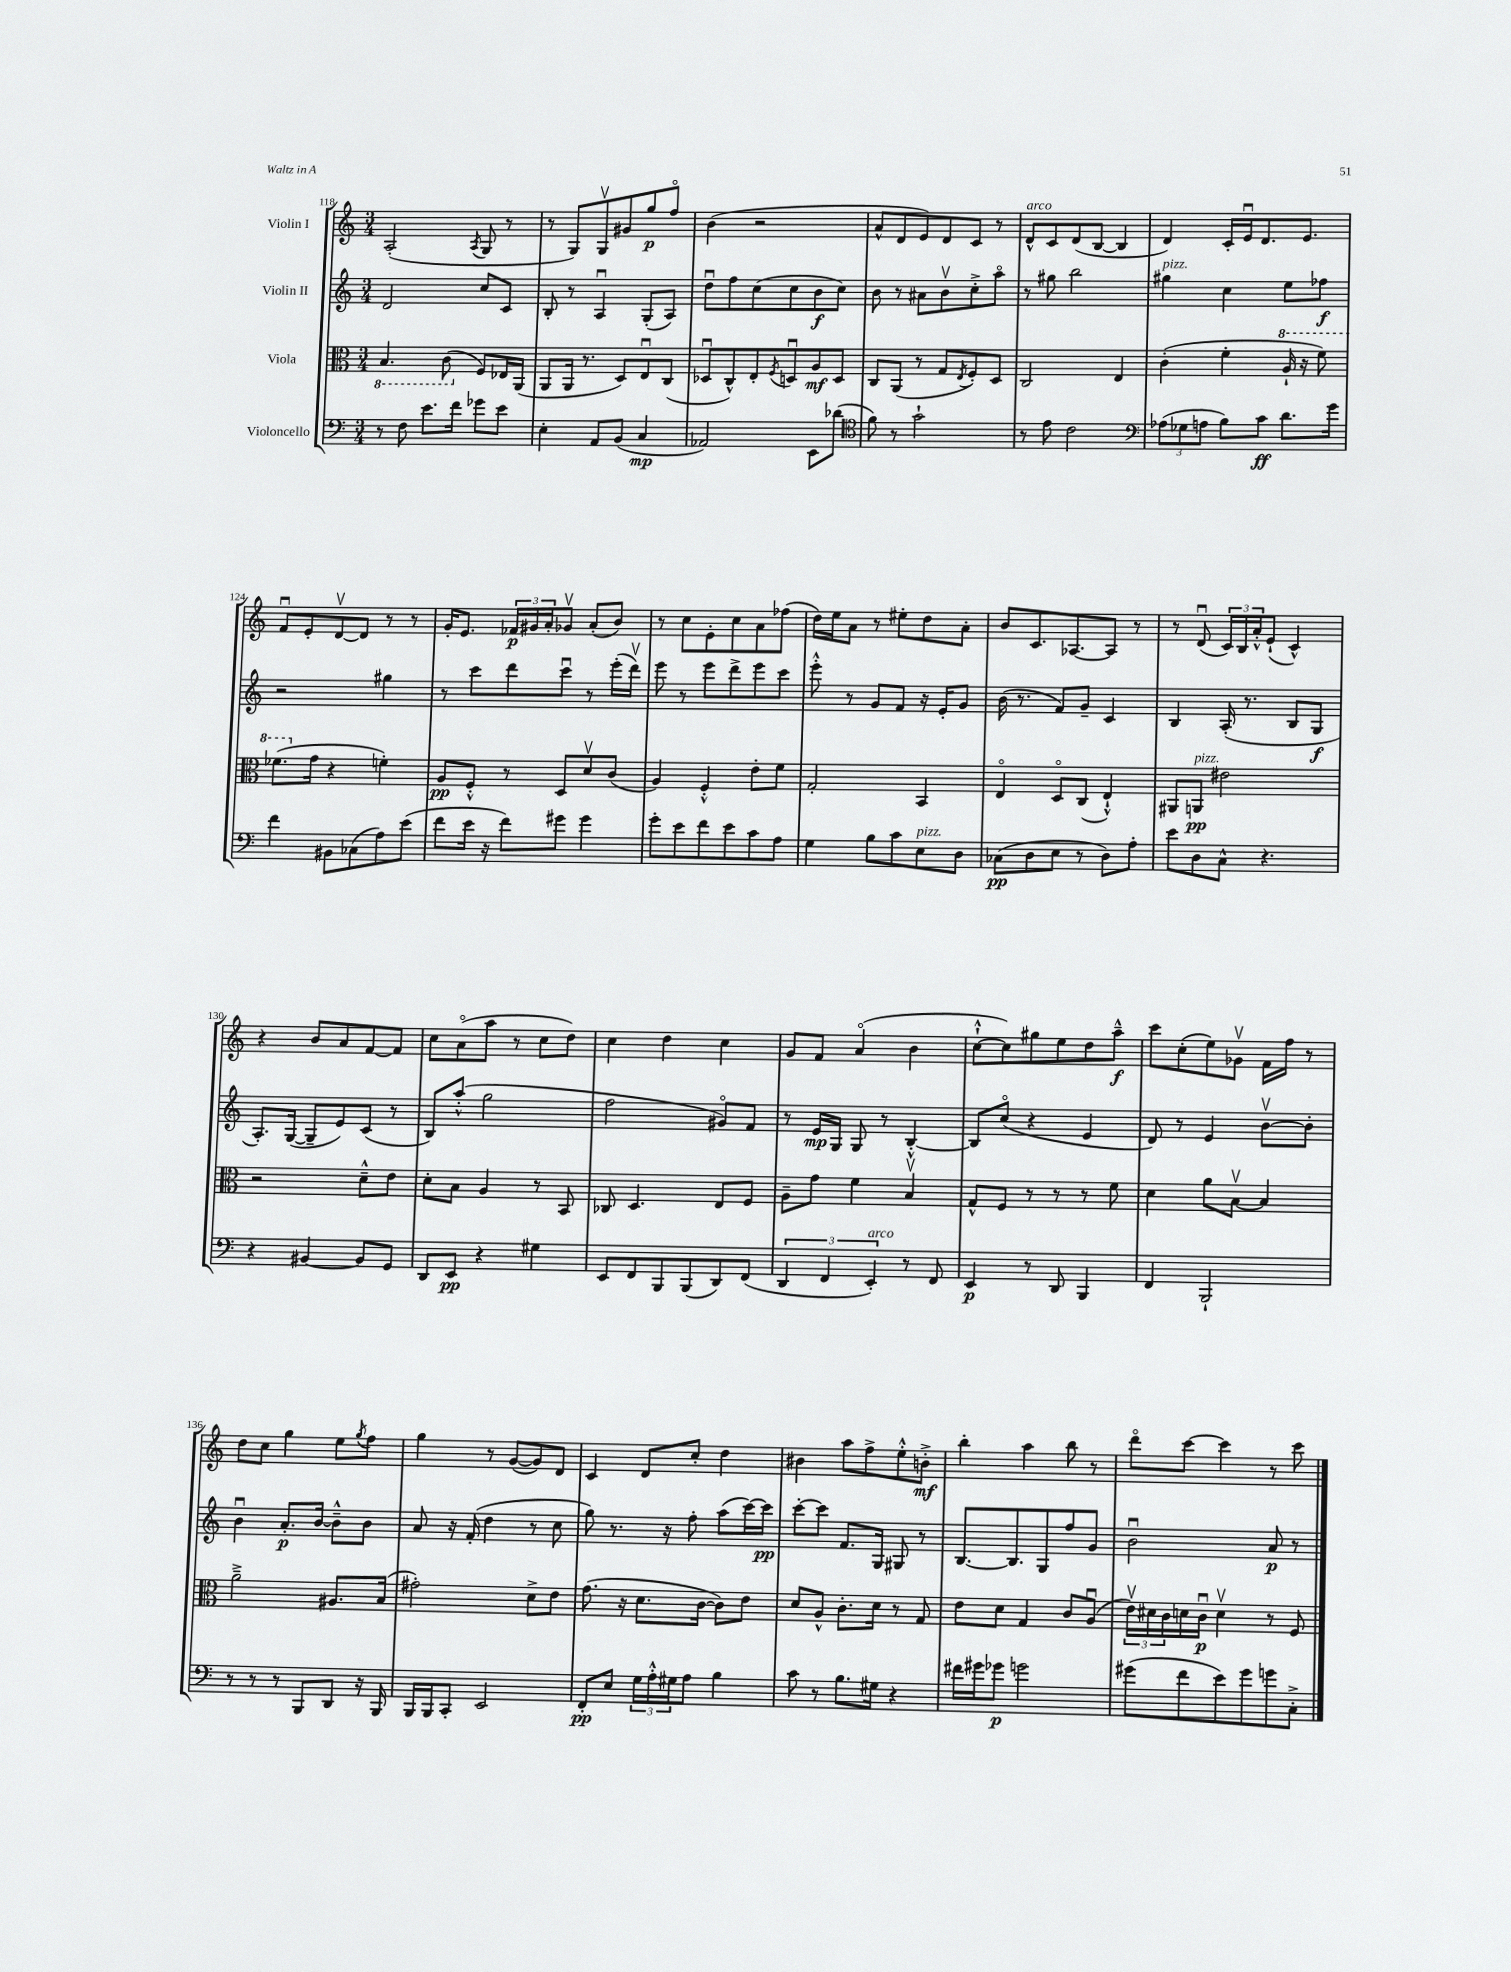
<<
\new StaffGroup <<
\new Staff = "s0" \with { instrumentName = "Violin I" } {
    \clef treble \key c \major \numericTimeSignature \time 3/4
    a2-.( \acciaccatura { a8 } g8 r8 |
    r8 g8) g8\upbow gis'8 g''8\p f''8\flageolet |
    b'4( r2 |
    a'8-^ d'8 e'8) d'8 c'8 r8 |
    d'8-^^\markup { \italic "arco" } c'8 d'8( b8~ b4 |
    d'4) c'16-. e'16\downbow d'8. e'8. |
    f'8\downbow e'8-. d'8~\upbow d'8 r8 r8 |
    g'16-. e'8. \tuplet 3/2 { fes'16\p gis'16 a'16-. } ges'8\upbow a'8-.( b'8) |
    r8 c''8 e'8-. c''8 a'8 fes''8( |
    d''16) e''16 a'8 r8 eis''8-. d''8 a'8-. |
    b'8 c'8. aes8.~ aes8 r8 |
    r8 d'8\downbow( \tuplet 3/2 { c'16) b16 a'16-.-^ } e'8-!( c'4-^) |
    r4 b'8 a'8 f'8~ f'8 |
    c''8 a'8\flageolet( a''8 r8 c''8 d''8) |
    c''4 d''4 c''4 |
    g'8 f'8 a'4\flageolet( b'4 |
    c''8~-!-^ c''8) gis''8 e''8 d''8 a''8---^\f |
    c'''8 c''8-.( e''8) ges'8\upbow f'16 f''16 r8 |
    d''8 c''8 g''4 e''8 \acciaccatura { g''8 } f''8 |
    g''4 r8 g'8~( g'8) d'8 |
    c'4 d'8 c''8-. d''4 |
    bis'4 a''8 f''8-> e''8-.-^ b'8-.->\mf |
    b''4-. a''4 b''8 r8 |
    d'''8\flageolet c'''8~ c'''4 r8 c'''8 \bar "|." |
}
\new Staff = "s1" \with { instrumentName = "Violin II" } {
    \clef treble \key c \major \numericTimeSignature \time 3/4
    d'2 c''8 c'8 |
    b8-. r8 a4\downbow g8-.( a8) |
    d''8\downbow f''8 c''8( c''8 b'8\f c''8) |
    b'8 r8 ais'8 b'8\upbow c''8-.-> a''8\flageolet |
    r8 gis''8 b''2 |
    gis''4^\markup { \italic "pizz." } c''4 e''8 fes''8\f |
    r2 gis''4 |
    r8 c'''8 d'''8 c'''8\downbow r8 e'''16-.( d'''16\upbow) |
    e'''8 r8 e'''8 d'''8-> e'''8 c'''8 |
    e'''8-.-^ r8 g'8 f'8 r16 e'16-. g'8 |
    b'16( r8. f'8) g'8-- c'4 |
    b4 a16-.( r8. b8 g8\f |
    a8.-.) g16~( g8-- e'8) c'8( r8 |
    b8) a''8-.-^( g''2 |
    f''2 gis'8\flageolet) f'8 |
    r8 e'16\mp g16 g8 r8 b4~-.-^ |
    b8 c''8\flageolet( r4 e'4 |
    d'8) r8 e'4 b'8~\upbow b'8-. |
    b'4\downbow a'8.-.\p b'16~ b'8---^ b'8 |
    a'8 r16 f'16-.( d''4 r8 c''8 |
    g''8) r8. r16 f''8-. a''8( c'''16~) c'''16\pp |
    c'''8~-. c'''8 f'8. g16 gis8 r8 |
    b8.~ b8. g8 f''8 g'8 |
    b'2\downbow a'8\p r8 \bar "|." |
}
\new Staff = "s2" \with { instrumentName = "Viola" } {
    \clef alto \key c \major \numericTimeSignature \time 3/4
    \ottava #-1 b,4. c8( \ottava #0 f8) ees16 a,16( |
    a,8 a,16 r8. d8) e8\downbow c8( |
    des8\downbow c8-^) e8-. \acciaccatura { f8 } d8\downbow a8\mf d8 |
    c8 a,8( r8 g8 \acciaccatura { e8 } f8-.) d8 |
    c2 e4 |
    c'4-.( f'4-. \ottava #1 a'16-! r16 f''8) |
    fes''8.( \ottava #0 g'16 r4 f'!4-.) |
    a8\pp f8-.-^ r8 d8 d'8\upbow c'8( |
    a4) f4-.-^ e'8-. f'8 |
    g2-. b,4 |
    e4\flageolet d8\flageolet c8( e4-!-^) |
    ais,8 a,8\pp^\markup { \italic "pizz." } eis'2 |
    r2 d'8---^ e'8 |
    d'8-. b8 a4 r8 b,8 |
    ces8 d4. e8 f8 |
    a8-- g'8 f'4 b4\upbow |
    g8-^ f8 r8 r8 r8 f'8 |
    d'4 a'8 b8~\upbow b4 |
    a'2---> ais8. b16( |
    gis'2-.) d'8-> e'8 |
    g'8.( r16 d'8. c'16~ c'8) e'8 |
    d'8 a8-^ c'8.-. d'16 r8 g8 |
    e'8 d'8 g4 c'8 a8\downbow( |
    \tuplet 3/2 { e'16\upbow) dis'16 c'16 } d'16 c'16\downbow\p d'4\upbow r8 f8 \bar "|." |
}
\new Staff = "s3" \with { instrumentName = "Violoncello" } {
    \clef bass \key c \major \numericTimeSignature \time 3/4
    r8 f8 e'8. f'16 ges'8 e'8 |
    e4-. a,8 b,8( c4\mp |
    aes,2) e,8 des'8( |
    \clef tenor f'8) r8 g'2-! |
    r8 e'8 c'2 |
    \clef bass \tuplet 3/2 { aes8( ges8 a8 } b8) c'8\ff d'8. g'16 |
    f'4 bis,8 ces8( a8) e'8( |
    f'8 e'16 r16 f'8) gis'8 gis'4 |
    g'8-. e'8 f'8 e'8 c'8 a8 |
    g4 b8 c'8 e8^\markup { \italic "pizz." } d8 |
    ces8\pp( d8 e8 r8 d8) a8-. |
    e'8 d8 c8-^ r4. |
    r4 bis,4~ bis,8 g,8 |
    d,8 e,8\pp r4 gis4 |
    e,8 f,8 b,,8 b,,8( d,8) f,8( |
    \tuplet 3/2 { d,4 f,4 e,4-.^\markup { \italic "arco" }) } r8 f,8 |
    e,4\p r8 d,8 b,,4 |
    f,4 b,,2-! |
    r8 r8 r8 b,,8 d,8 r16 b,,16 |
    b,,16 b,,16 c,8-. e,2 |
    f,8-.\pp e8 \tuplet 3/2 { g16 a16-.-^ gis16 } a8 b4 |
    c'8 r8 b8. gis16 r4 |
    fis'16 gis'16 ges'8\p g'2 |
    gis'8( f'8 e'8) gis'8 g'8 c8-.-> \bar "|." |
}
>>
>>
\layout { \context { \Score currentBarNumber = #118 } }
